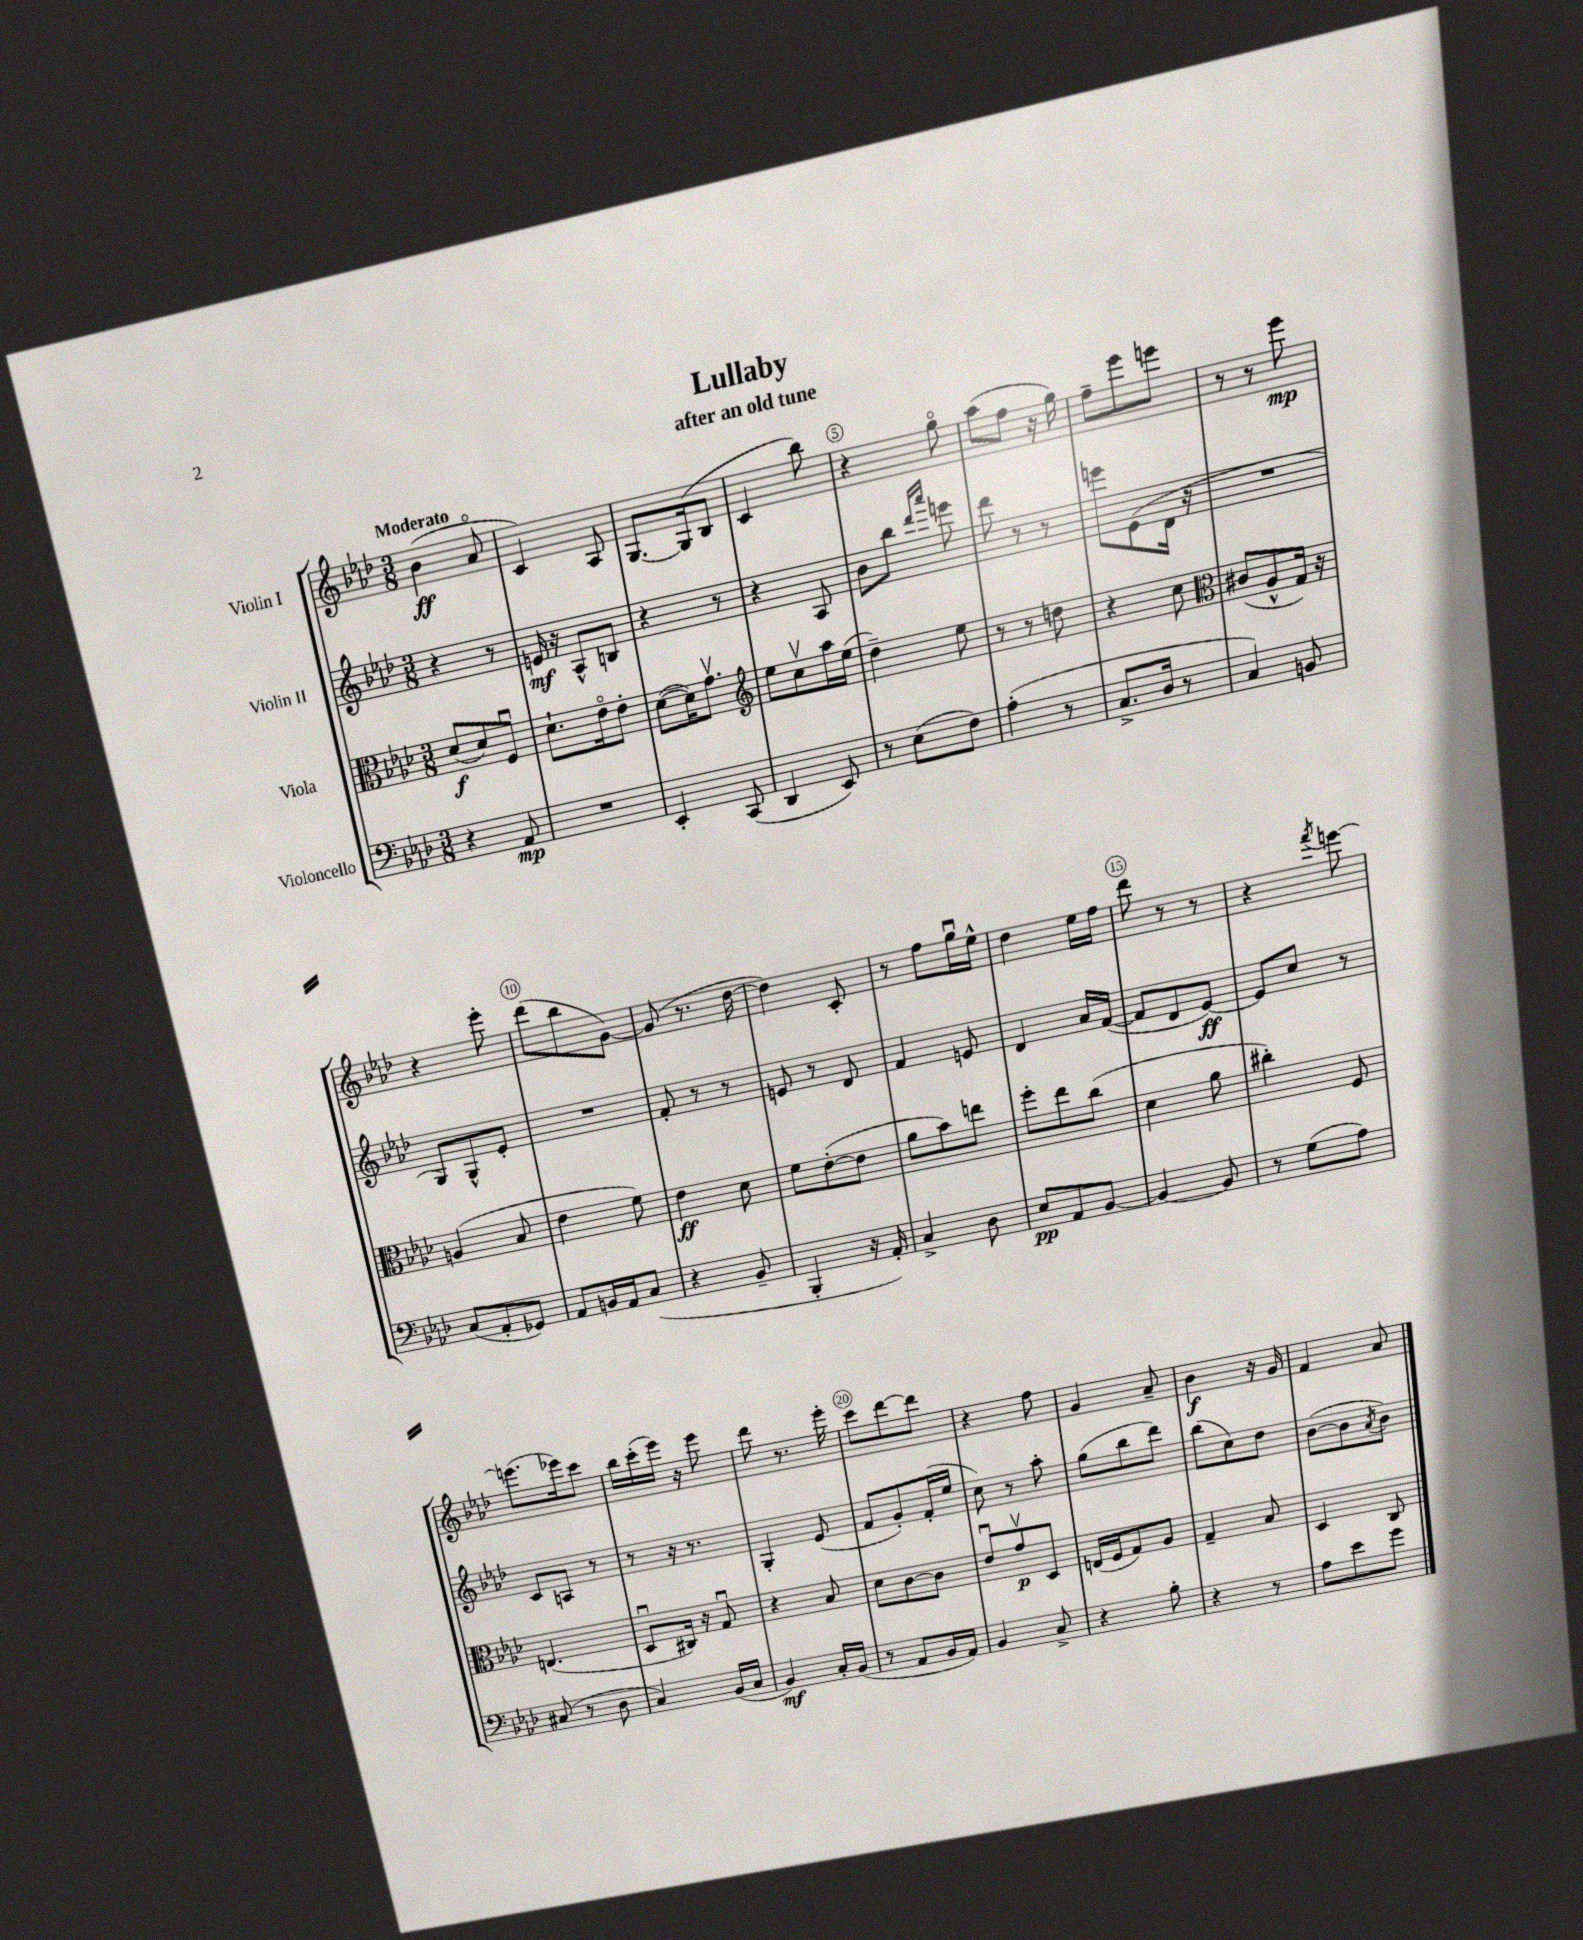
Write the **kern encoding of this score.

**kern	**kern	**kern	**kern
*staff4	*staff3	*staff2	*staff1
*clefF4	*clefC3	*clefG2	*clefG2
*k[b-e-a-d-]	*k[b-e-a-d-]	*k[b-e-a-d-]	*k[b-e-a-d-]
*M3/8	*M3/8	*M3/8	*M3/8
4r	(8d-/L	4r	(4b-\
.	8d-/)	.	.
8AA-/	8Fu/J	8r	8a-o/
=	=	=	=
4.r	8.d-`\L	16e/	4c/)
.	.	16r	.
.	.	8A-^^/L	.
.	16e-o\k	.	.
.	8e-'\J	8B/J	8A-/
=	=	=	=
4EE-'/	([8d-\L	4r	[8.G/L
.	16d-\]K)	.	.
.	8.gv\J	.	(16G/]k
(8CC/	.	8r	8B-/J
=	=	=	=
*	*clefG2	*	*
4DD-/	8ee-\L	4r	4c/
.	8ccv\	.	.
8EE-/)	16aa-\L	8A-/	8bb-\)
.	(16ee-\JJ	.	.
=	=	=	=
8r	4dd-~\)	8b-\L	4r
(8E-\L	.	8bb-\J	.
.	.	16qqddd-/LL	.
.	.	16qqaaa-/JJ	.
8F\J)	8ee-\	8eee\	8ggo\
=	=	=	=
(4A-'\	8r	8ddd-\	(8aa-\L
.	8r	8r	8ff\J
8r	8dd\	8r	16r
.	.	.	16gg\)
=	=	=	=
8.C^/L	4r	8eee\L	8ff~\L
.	.	(8e-\	8eee-\
16D-/Jk	.	.	.
8r	8cc\	16d-\Jk	8eee\J
.	.	16r	.
=	=	=	=
*	*clefC3	*	*
4C/)	(8c#/L	4.r	8r
.	8A-^^/	.	8r
8BB/	16G/Jk)	.	8eee-\
.	16r	.	.
=	=	=	=
(8C/L	(4A/	8G/L)	4r
8AA-'/	.	8G^^/	.
8GG-/J)	8B-/	8e-'/J	8eee-'\
=	=	=	=
8AA-/L	4e-\	4.r	(8ddd-\L
16BB/L	.	.	8bb-\
16AA-/J	.	.	.
(8C/J	8f\)	.	[8g\J)
=	=	=	=
4r	4e-\	8f'/	(8g/]
.	.	8r	8.r
8BB-~/	8d-\	8r	.
.	.	.	[16dd-\
=	=	=	=
4BBB-'/	8f\L	8e/	4dd-\])
.	([8e-'\	8r	.
16r	8e-\]J	8d-/	8c'/
16AA-'/)	.	.	.
=	=	=	=
4C^/	8a-\L	4f/	8r
.	8b-\)	.	8ff\L
8D-\	8ee\J	8e/	16ggu\L
.	.	.	16ee-^^\JJ
=	=	=	=
8E-/L	8ff'\L	4d-/	4dd-\
8AA-/	8ee-\	.	.
[8BB-/J	(8cc\J	16a-/LL	16ee-\LL
.	.	([16f/JJ	16ff\JJ
=	=	=	=
4BB-/_	4d-\	8f/]L	8ddd-\
.	.	8d-/	8r
8BB-/]	8a-\	[8e-/J)	8r
=	=	=	=
8r	4cc#'\)	8e-/]L	4r
(8G\L	.	8cc/J	.
.	.	.	8qfff/
8A-\J)	8F/	8r	[8eee\
=	=	=	=
(8C#/	(4.E/	8c/L	(8.eee\]L
8r	.	8A/J	.
.	.	.	16eee-\k)
8D-\	.	8r	8ccc\J
=	=	=	=
4C/)	8D-u/L	8r	16bb-\LL
.	.	.	(16ccc'\
.	16C#/Jk)	16r	16eee-\JJ)
.	16r	8.r	16r
(16BB-/LL	8Gu/	.	8eee-\
16C/JJ	.	.	.
=	=	=	=
4BB-/)	4r	4G'/	8ddd-\
.	.	.	8.r
16C'/LL	8B-/	(8e-/	.
(16BB-/JJ	.	.	16eee-'\
=	=	=	=
8r	8d-\L	8f/L	8ccc\L
8AA-/L	[8c\	8g'/)	[8ddd-\
16BB-/L	8c\]J	(16f'/L	8ddd-\]J
16AA-/JJ)	.	16ee-/JJ	.
=	=	=	=
4BB-/	8e-u/L	8cc\)	4r
.	8gv/	8r	.
8C^/	8D-/J	8aa-'\	8ff\
=	=	=	=
4r	(16E/LL	(8gg\L	4g/
.	16F/J	.	.
.	8G/)	8bb-\	.
8B-'\	8A-/J	8ddd-\J)	8a-~/
=	=	=	=
4r	4G~/	(8bb-\L	4b-\
.	.	8cc\)	.
8r	8B-/	8dd-\J	16r
.	.	.	16g/
=	=	=	=
8A-\L	4D-/	([8b-\L	4f/
8e-\	.	8b-\]	.
.	.	8qa-/	.
8g\J	8C/	8b-\J)	8a-/
==	==	==	==
*-	*-	*-	*-
